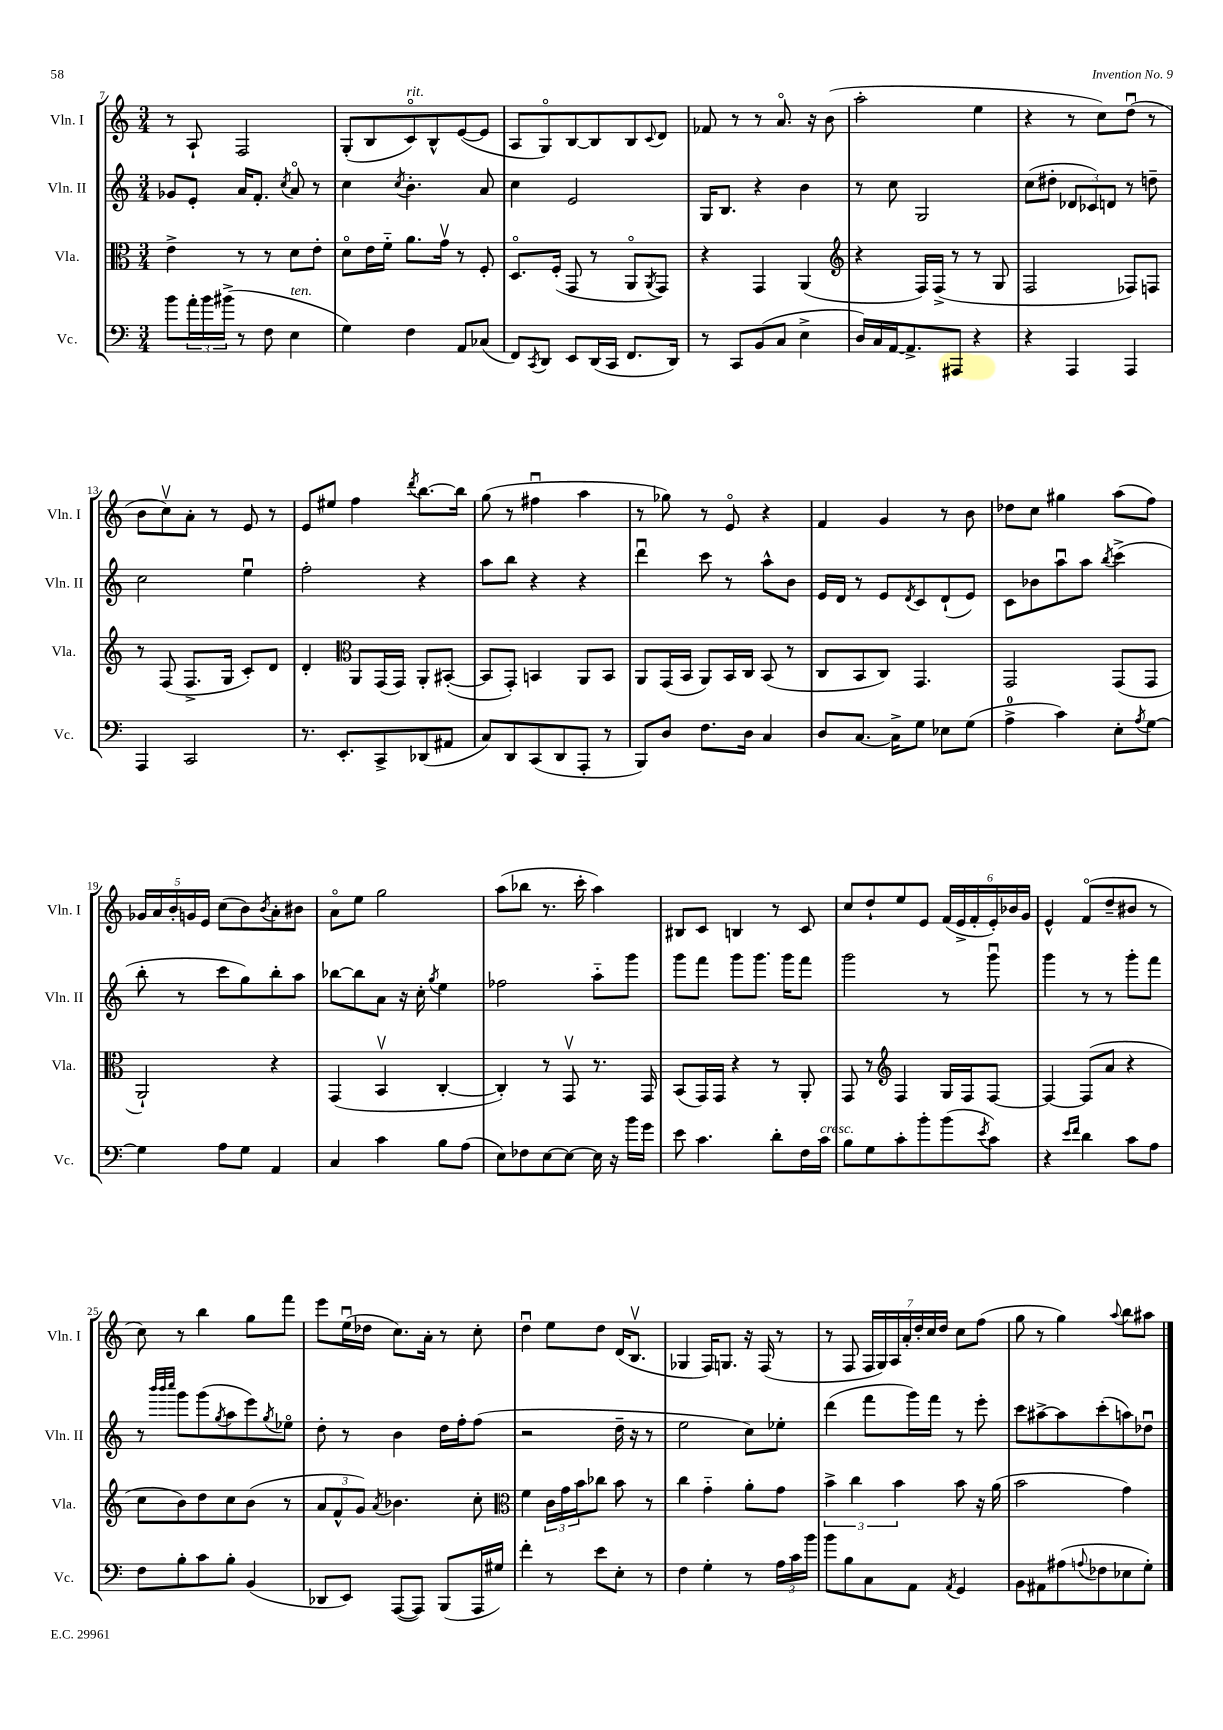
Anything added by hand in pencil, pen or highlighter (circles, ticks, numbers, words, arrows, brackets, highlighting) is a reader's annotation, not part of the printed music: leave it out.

**kern	**kern	**kern	**kern
*staff4	*staff3	*staff2	*staff1
*clefF4	*clefC3	*clefG2	*clefG2
*k[]	*k[]	*k[]	*k[]
*M3/4	*M3/4	*M3/4	*M3/4
8b\L	4e^\	8g-/L	8r
24a'\L	.	8e'/J	8A`/
24b\	.	.	.
(24b#^\JJ	.	.	.
8r	8r	16a/LK	2F/
.	.	8.f'/J	.
8F\	8r	.	.
.	.	8qcc/	.
4E\	8d\L	8ao/	.
.	8e'\J	8r	.
=	=	=	=
4G\)	8do\L	4cc\	(8G'/L
.	16e\L	.	8B/
.	16f'~\JJ	.	.
.	.	8qcc/	.
4F\	8.a\L	4.b'\	8co/)
.	.	.	8B^^/
.	16gv\Jk	.	.
8AA/L	8r	.	([8e/
(8C-/J	8F'/	8a/	8e/]J
=	=	=	=
8FF/L)	8.Do/L	4cc\	8A/L
8qCC/	.	.	.
8DD/J	.	.	8Go/)
.	(16F'/Jk	.	.
8EE/L	8GG/	2e/	[8B/
(16DD/L	8r	.	8B/]
16CC/JJ	.	.	.
8.FF/L	8AAo/L	.	8B/
.	8qAA/	.	8qqc/
.	8GG/J)	.	8d/J
16DD/Jk)	.	.	.
=	=	=	=
8r	4r	16G/LK	8f-/
.	.	8.B/J	.
8CC/L	.	.	8r
(8BB/	4GG/	4r	8r
8C/J	.	.	8.ao/
4E^\	(4AA/	4b\	.
.	.	.	16r
.	.	.	(8b\
=	=	=	=
*	*clefG2	*	*
16D/LL)	4r	8r	2aa'\
16C/	.	.	.
[16AA/J	.	8cc\	.
8.AA^/]	.	.	.
.	16F/LL)	2G/	.
.	(16F^/JJ	.	.
8AAA#/J	8r	.	.
4r	8r	.	4ee\
.	8G/	.	.
=	=	=	=
4r	2F/	(8cc\L	4r
.	.	8dd#'\J	.
4AAA/	.	12d-/L	8r
.	.	12c-/)	.
.	.	.	8cc\L)
.	.	12d/J	.
4AAA/	8F-/L)	8r	(8ddu\J
.	8F/J	8dd~\	8r
=	=	=	=
4AAA/	8r	2cc\	8b\L
.	(8F/	.	8ccv\)
2CC/	8.F^/L	.	8a'\J
.	.	.	8r
.	16G/Jk	.	.
.	8c'/L)	4eeu\	8e/
.	8d/J	.	8r
=	=	=	=
8.r	4d'/	2ff'\	8e/L
.	.	.	8ee#/J
8.EE'/L	.	.	.
*	*clefC3	*	*
.	8AA/L	.	4ff\
8CC^/	(16GG/L	.	.
.	16GG/JJ)	.	.
.	.	.	8qddd/
(8DD-/	8AA'/L	4r	[8.bb\L
8AA#/J	([8BB#'/J	.	.
.	.	.	16bb\]Jk
=	=	=	=
8C/L)	8BB#/]L	8aa\L	(8gg\
8DD/	8GG'/J)	8bb\J	8r
(8CC/	4BB/	4r	4ff#u\
8DD/	.	.	.
8AAA'/J	8AA/L	4r	4aa\
8r	8BB/J	.	.
=	=	=	=
8BBB/L)	8AA/L	4dddu\	8r
8D/J	(16GG/L	.	8gg-\)
.	16BB/JJ	.	.
8.F\L	8AA/L)	8ccc\	8r
.	16BB/L	8r	8eo/
16D\Jk	16C/JJ	.	.
4C/	(8BB/	8aa^^\L	4r
.	8r	8b\J	.
=	=	=	=
8D/L	8C/L	16e/LL	4f/
.	.	16d/JJ	.
[8.C/J	8BB/	8r	.
.	8C/J)	8e/L	4g/
16C^\]LK	.	.	.
.	.	8qd/	.
8G\J	4.GG/	8c/	.
8E-\L	.	(8d`/	8r
(8G\J	.	8e/J)	8b\
=	=	=	=
4A^\	2GG/	8c\L	8dd-\L
.	.	8b-\	8cc\J
4c\)	.	8aau\	4gg#\
.	.	8aa\J	.
.	.	8qbb/	.
8E'\L	(8GG/L	(4ccc^\	(8aa\L
8qA/	.	.	.
[8G\J	8GG/J	.	8ff\J)
=	=	=	=
4G\]	2AA`/)	8bb'\	20g-/LL
.	.	.	20a/
.	.	.	20b'/
.	.	8r	.
.	.	.	20g/
.	.	.	20e/JJ
8A\L	.	8ccc\L	(8cc\L
8G\J	.	8gg\)	8b\)
.	.	.	8qb/
4AA/	4r	8bb'\	8a'\
.	.	8aa\J	8b#\J
=	=	=	=
4C/	(4GG/	[8bb-\L	8ao\L
.	.	8bb-\]	8ee\J
4c\	4BBv/	8a\J	2gg\
.	.	16r	.
.	.	16cc'\	.
.	.	8qgg/	.
8B\L	[4C'/	4ee\	.
(8A\J	.	.	.
=	=	=	=
8E\L)	4C'/])	2ff-\	(8aa\L
8F-\	.	.	8bb-\J
[8E\	8r	.	8.r
8E\_J	8GGv/	.	.
.	.	.	16ccc'\
16E\]	8.r	8aa'~\L	4aa\)
16r	.	.	.
16b\LL	.	8ggg\J	.
16g\JJ	16GG/	.	.
=	=	=	=
8e\	(8BB/L	8ggg\L	8B#/L
4.c\	16GG/L)	8fff\J	8c/J
.	16GG/JJ	.	.
.	4r	8ggg\L	4B/
.	.	8.ggg\J	.
8d'\L	8r	.	8r
.	.	16ggg\LK	.
16F\L	8AA'/	8fff\J	8c/
16c\JJ	.	.	.
=	=	=	=
8B\L	8GG/	2ggg\	8cc/L
8G\	8r	.	8dd`/
*	*clefG2	*	*
8c'\	4F/	.	8ee/
8b'\	.	.	8e/J
(8b\	16G/LL	8r	(24f/LL
.	.	.	24e^/
.	16F/J	.	.
.	.	.	24f'/
8qe/	.	.	.
8c\J)	[8F/J	8gggu\	24e'/)
.	.	.	24b-/
.	.	.	24g/JJ
=	=	=	=
4r	4F/_	4ggg\	4e^^/
16qqe/LL	.	.	.
16qqf/JJ	.	.	.
4d\	(8F/]L	8r	(8fo/L
.	8a/J	8r	8dd~/
8c\L	4r	8ggg'\L	8b#/J
8A\J	.	8fff\J	8r
=	=	=	=
8F\L	8cc\L	8r	8cc\)
.	.	32qqbbb/LLL	.
.	.	32qqbbb/	.
.	.	32qqcccc/JJJ	.
8B'\	8b\)	8ggg\L	8r
8c\	8dd\	(8ggg\	4bb\
.	.	8qgg/	.
8B'\J	8cc\	8aa\	.
(4BB/	(8b\J	8eee\)	8gg\L
.	.	8qgg/	.
.	8r	8ee-o\J	8fff\J
=	=	=	=
8DD-/L	12a/L	8dd'\	8eee\L
.	12f^^/	.	.
8EE/J)	.	8r	(16eeu\L
.	12g/J)	.	.
.	.	.	16dd-\JJ
.	8qa/	.	.
([8AAA/L	4.b-\	4b\	8.cc\L)
8AAA/]J)	.	.	.
.	.	.	16a'\Jk
(8BBB/L	.	16dd\LL	8r
.	.	16ff'\J	.
16AAA/L	8cc'\	(8ff\J	8cc'\
16G#/JJ)	.	.	.
=	=	=	=
*	*clefC3	*	*
4f'\	4f\	2r	4ddu\
8r	24c\LL	.	8ee\L
.	24g\	.	.
.	24b\J	.	.
8e\L	8cc-\J	.	8dd\J
8E'\J	8b\	16dd~\	(16d/LK
.	.	16r	8.Bv/J
8r	8r	8r	.
=	=	=	=
4F\	4cc\	2ee\	4G-/
4G'\	4g'~\	.	16F/LK)
.	.	.	8.G/J
8r	8a'\L	8cc\L)	16r
.	.	.	(16F/
24A\LL	8g\J	8ee-'\J	8r
24c\	.	.	.
24b\JJ	.	.	.
=	=	=	=
8b\L	6b^\	(4ddd\	8r
8B\	.	.	8F/
.	6cc\	.	.
8C\	.	8fff\L	28F/LL
.	.	.	28G/)
.	.	.	28A/
.	6b\	.	.
.	.	.	28a'/
8AA\J	.	16ggg\L)	.
.	.	.	28dd'/
.	.	.	28cc/
.	.	16fff\JJ	.
.	.	.	28dd/JJ
8qAA/	.	.	.
4GG/	8b\	8r	8cc\L
.	16r	8eee'\	(8ff\J
.	(16a\	.	.
=	=	=	=
8BB\L	2b\	8ccc\L	8gg\
8AA#\	.	[8aa#^\	8r
(8A#\	.	8aa#\]	4gg\)
8qqA/	.	.	.
8F-\	.	(8ccc'\	.
.	.	.	8qqaa/
8E-\	4g\)	8aa\)	8bb\L
8G'\J)	.	8dd-u\J	8aa#\J
==	==	==	==
*-	*-	*-	*-
